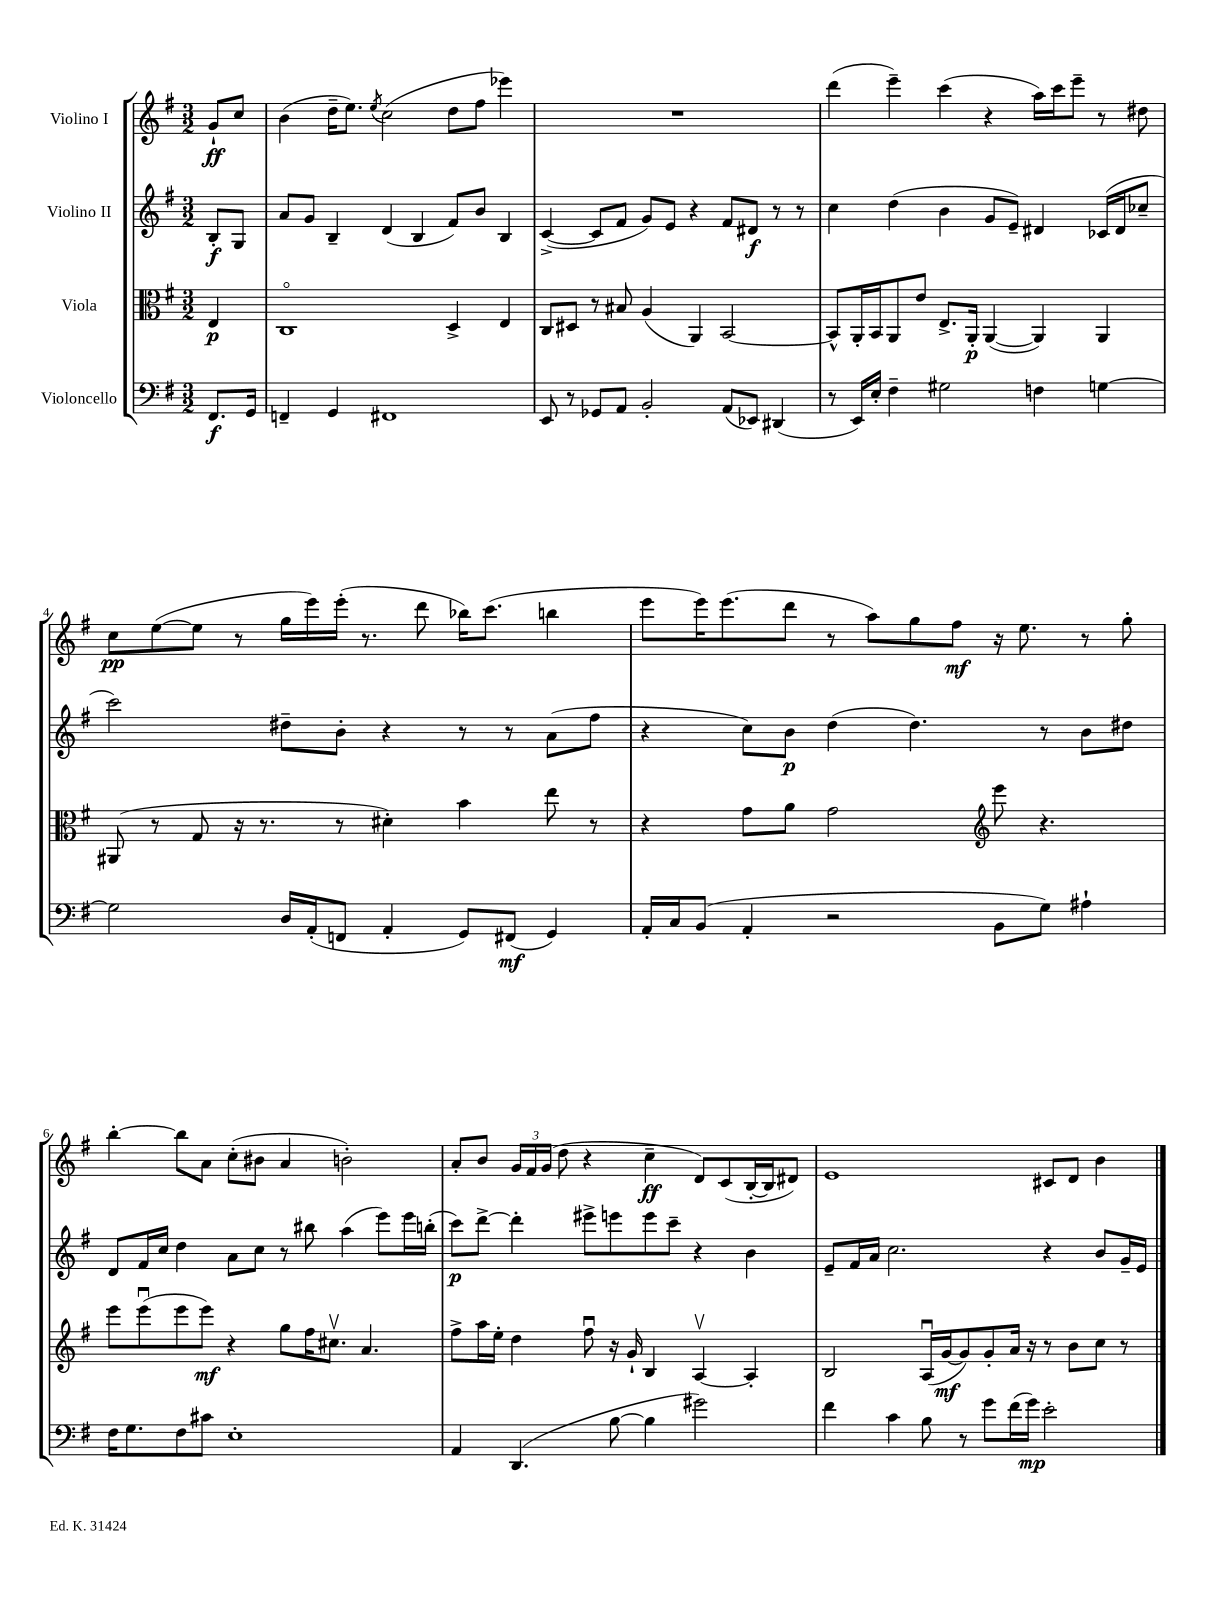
<<
\new StaffGroup <<
\new Staff = "s0" \with { instrumentName = "Violino I" } {
    \clef treble \key g \major \numericTimeSignature \time 3/2 \partial 4
    \autoBeamOff g'8[-!\ff c''8] |
    b'4( d''16[-- e''8.]) \acciaccatura { e''8 } c''2( d''8[ fis''8] ees'''4) |
    R1. |
    d'''4( e'''4--) c'''4( r4 a''16[) c'''16 e'''8]-- r8 dis''8 |
    c''8[\pp e''8~( e''8] r8 g''16[ e'''16) e'''16]-.( r8. d'''8 bes''16[) c'''8.]( b''4 |
    e'''8[ e'''16) e'''8.( d'''8] r8 a''8[) g''8 fis''8]\mf r16 e''8. r8 g''8-. |
    b''4~-. b''8[ a'8] c''8[-.( bis'8] a'4 b'2-.) |
    a'8[-. b'8] \tuplet 3/2 { g'16[ fis'16 g'16]( } d''8 r4 c''4--\ff d'8[) c'8( b16~-. b16 dis'8]) |
    e'1 cis'8[ d'8] b'4 \bar "|." |
}
\new Staff = "s1" \with { instrumentName = "Violino II" } {
    \clef treble \key g \major \numericTimeSignature \time 3/2 \partial 4
    \autoBeamOff b8[-.\f g8] |
    a'8[ g'8] b4-- d'4( b4 fis'8[) b'8] b4 |
    c'4~->( c'8[ fis'8] g'8[) e'8] r4 fis'8[ dis'8]\f r8 r8 |
    c''4 d''4( b'4 g'8[ e'8]--) dis'4 ces'16[( dis'16 ces''8]-- |
    c'''2) dis''8[-- b'8]-. r4 r8 r8 a'8[( fis''8] |
    r4 c''8[) b'8]\p d''4( d''4.) r8 b'8[ dis''8] |
    d'8[ fis'16 c''16] d''4 a'8[ c''8] r8 bis''8 a''4( e'''8[) e'''16 b''16]-.( |
    c'''8[\p) d'''8]~-> d'''4-. eis'''8[-> e'''8 e'''8 c'''8]-- r4 b'4 |
    e'8[-- fis'16 a'16] c''2. r4 b'8[ g'16-- e'16] \bar "|." |
}
\new Staff = "s2" \with { instrumentName = "Viola" } {
    \clef alto \key g \major \numericTimeSignature \time 3/2 \partial 4
    \autoBeamOff e4\p |
    c1\flageolet d4-> e4 |
    c8[ dis8] r8 bis8 a4( a,4) b,2~ |
    b,8[-^ a,16-. b,16 a,8 e'8] e8.[-> a,16]-.\p a,4~( a,4) a,4 |
    ais,8( r8 g8 r16 r8. r8 dis'4-.) b'4 e''8 r8 |
    r4 g'8[ a'8] g'2 \clef treble e'''8 r4. |
    e'''8[ e'''8\downbow( e'''8 e'''8]\mf) r4 g''8[ fis''16 cis''8.]\upbow a'4. |
    fis''8[-> a''16 e''16]-. d''4 fis''8\downbow r16 g'16-! b4 a4~\upbow a4-. |
    b2 a16[\downbow( g'16~\mf g'8) g'8-. a'16] r16 r8 b'8[ c''8] r8 \bar "|." |
}
\new Staff = "s3" \with { instrumentName = "Violoncello" } {
    \clef bass \key g \major \numericTimeSignature \time 3/2 \partial 4
    \autoBeamOff fis,8.[\f g,16] |
    f,4-- g,4 fis,1 |
    e,8 r8 ges,8[ a,8] b,2-. a,8[( ees,8]) dis,4( |
    r8 e,16[) e16]-. fis4-- gis2 f4 g4~ |
    g2 d16[ a,16-.( f,8] a,4-. g,8[) fis,8]\mf( g,4) |
    a,16[-. c16 b,8]( a,4-. r2 b,8[ g8]) ais4-! |
    fis16[ g8. fis8 cis'8] e1-. |
    a,4 d,4.( b8~ b4 gis'2) |
    fis'4 c'4 b8 r8 g'8[ fis'16( g'16]\mp) e'2-. \bar "|." |
}
>>
>>
